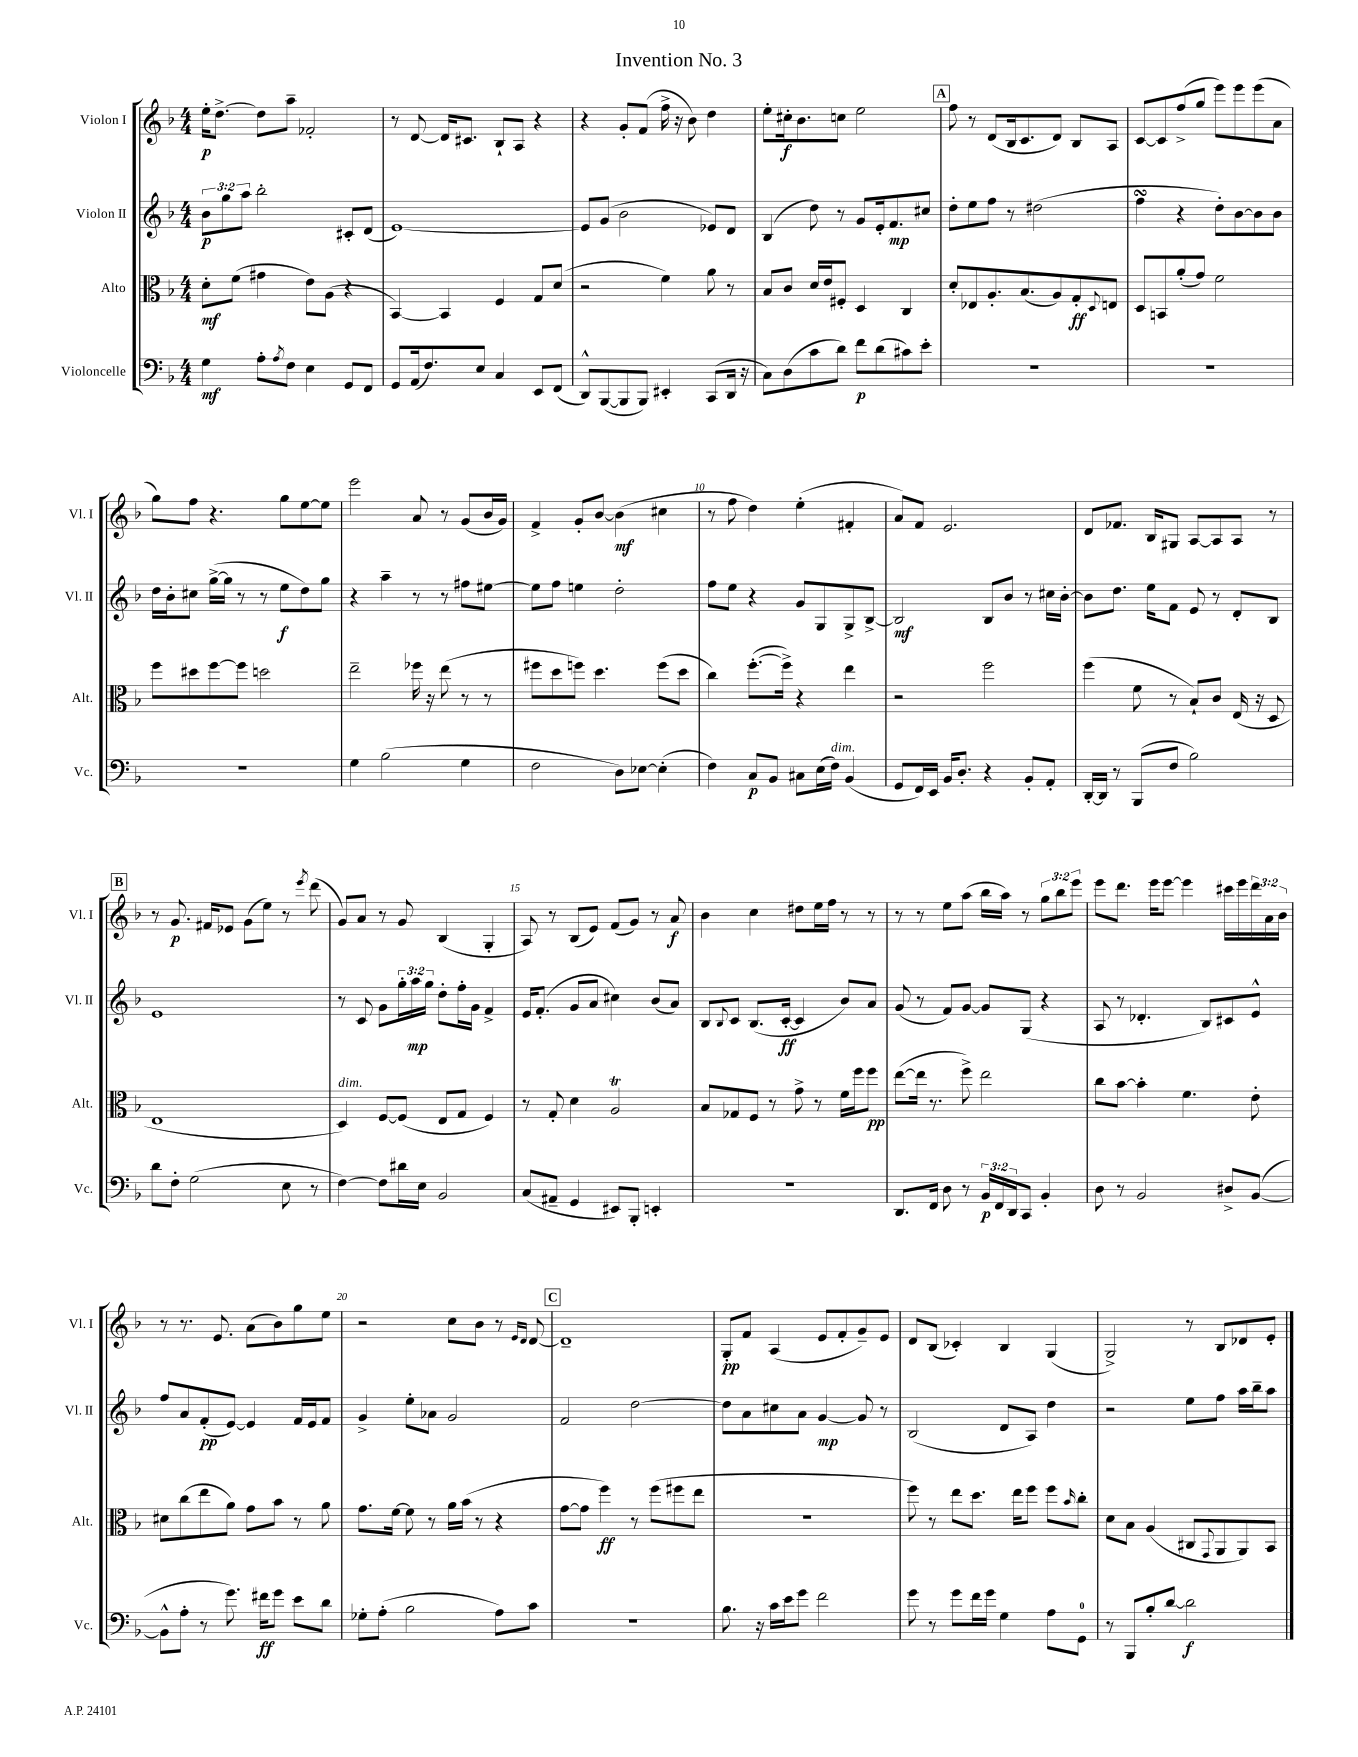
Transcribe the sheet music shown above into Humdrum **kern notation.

**kern	**dynam	**kern	**dynam	**kern	**dynam	**kern	**dynam
*part4	*part4	*part3	*part3	*part2	*part2	*part1	*part1
*staff4	*staff4	*staff3	*staff3	*staff2	*staff2	*staff1	*staff1
*I"Violoncelle	*	*I"Alto	*	*I"Violon II	*	*I"Violon I	*
*I'Vc.	*	*I'Alt.	*	*I'Vl. II	*	*I'Vl. I	*
*clefF4	*	*clefC3	*	*clefG2	*	*clefG2	*
*k[b-]	*	*k[b-]	*	*k[b-]	*	*k[b-]	*
*M4/4	*	*M4/4	*	*M4/4	*	*M4/4	*
=1	=1	=1	=1	=1	=1	=1	=1
4G\	mf	8d'\L	mf	12b-\L	p	16ee'\KL	p
.	.	.	.	.	.	[8.dd^\J	.
.	.	.	.	12gg\	.	.	.
.	.	(8f\J	.	.	.	.	.
.	.	.	.	12aa\J	.	.	.
8A'\L	.	4g#X\	.	2bb-'\	.	8dd\L]	.
8qA/	.	.	.	.	.	.	.
8F\J	.	.	.	.	.	8aa~\J	.
4E\	.	8e\L)	.	.	.	2f-X'/	.
.	.	(8A\J	.	.	.	.	.
8GG/L	.	4r	.	8c#X'/L	.	.	.
8FF/J	.	.	.	(8d/J	.	.	.
=2	=2	=2	=2	=2	=2	=2	=2
8GG/L	.	[4BB-/)	.	[1e)	.	8r	.
(16AA/k	.	.	.	.	.	[8d/	.
8.F/)	.	.	.	.	.	.	.
.	.	4BB-/]	.	.	.	16d/KL]	.
.	.	.	.	.	.	8.c#X/J	.
8E/J	.	.	.	.	.	.	.
4C/	.	4F/	.	.	.	8B-`/L	.
.	.	.	.	.	.	8A/J	.
8EE/L	.	8G/L	.	.	.	4r	.
(8FF/J	.	(8d/J	.	.	.	.	.
=3	=3	=3	=3	=3	=3	=3	=3
8DD^^/L)	.	2r	.	8e/L]	.	4r	.
([8BBB-/	.	.	.	(8g/J	.	.	.
8BBB-/]	.	.	.	2b-\	.	8g'/L	.
8BBB-/J)	.	.	.	.	.	(8f/J	.
4EE#X'/	.	4f\)	.	.	.	16ff^\	.
.	.	.	.	.	.	16r	.
.	.	.	.	.	.	8b-\)	.
(8CC/L	.	8a\	.	8e-X/L)	.	4dd\	.
16DD/Jk	.	8r	.	8d/J	.	.	.
16r	.	.	.	.	.	.	.
=4	=4	=4	=4	=4	=4	=4	=4
8C\L)	.	8B-/L	.	(4B-/	.	8ee'\L	.
(8D\	.	8c/J	.	.	.	16cc#X'\k	f
.	.	.	.	.	.	8.b-\	.
8c\	.	16d/LL	.	8dd\)	.	.	.
.	.	16e/J	.	.	.	.	.
8d\J)	.	8F#X'/J	.	8r	.	8ccn\J	.
8f\L	p	4D/	.	8g/L	.	2ee\	.
(8d\	.	.	.	16e'/k	.	.	.
.	.	.	.	8.f/	mp	.	.
8c#X\)	.	4C/	.	.	.	.	.
8e'\J	.	.	.	8cc#X/J	.	.	.
!!LO:REH:place=s1:t=A
=5	=5	=5	=5	=5	=5	=5	=5
1r	.	8d'/L	.	8dd'\L	.	8ff\	.
.	.	8E-X/	.	8ee\	.	8r	.
.	.	8.A'/	.	8ff\J	.	(8d/L	.
.	.	.	.	8r	.	16B-/k	.
.	.	(8.B-/	.	.	.	8.c/	.
.	.	.	.	(2dd#X\	.	.	.
.	.	8A/)	.	.	.	8d/J)	.
.	.	8G'/	ff	.	.	8B-/L	.
.	.	8qqD/	.	.	.	.	.
.	.	8En/J	.	.	.	8A/J	.
=6	=6	=6	=6	=6	=6	=6	=6
1r	.	8D/L	.	4ffsSSs\	.	[8c/L	.
.	.	8BBn/	.	.	.	8c/]	.
.	.	(8a'/	.	4r	.	(8ff^/	.
.	.	8g/J)	.	.	.	8gg/J	.
.	.	2f\	.	8dd'\L)	.	8eee\L)	.
.	.	.	.	[8b-\	.	8eee\	.
.	.	.	.	8b-\]	.	(8eee\	.
.	.	.	.	8b-\J	.	8a\J	.
!!LO:LB:g=z
=7	=7	=7	=7	=7	=7	=7	=7
1r	.	8ff\L	.	16dd\LL	.	8gg\L)	.
.	.	.	.	16b-'\J	.	.	.
.	.	8dd#X\	.	8cc#X\J	.	8ff\J	.
.	.	[8ff\	.	([16gg^\LL	.	4.r	.
.	.	.	.	16gg\JJ]	.	.	.
.	.	8ff\J]	.	8r	.	.	.
.	.	2ddn\	.	8r	.	.	.
.	.	.	.	8ee\L	f	8gg\L	.
.	.	.	.	8dd\)	.	[8ee\	.
.	.	.	.	8gg\J	.	8ee\J]	.
=8	=8	=8	=8	=8	=8	=8	=8
4G\	.	2ee~\	.	4r	.	2eee\	.
(2B-\	.	.	.	4aa~\	.	.	.
.	.	16ff-X\	.	8r	.	8a/	.
.	.	16r	.	.	.	.	.
.	.	(8ee\	.	8r	.	8r	.
4G\	.	8r	.	8ff#X\L	.	(8g/L	.
.	.	8r	.	[8ee#X\J	.	16b-/L	.
.	.	.	.	.	.	16g/JJ)	.
=9	=9	=9	=9	=9	=9	=9	=9
2F\	.	8ff#X\L	.	8ee#\L]	.	4f^/	.
.	.	8dd\	.	8ff\J	.	.	.
.	.	8ffn\J)	.	4een\	.	8g'/L	.
.	.	4.dd\	.	.	.	[8b-/J	.
8D\L)	.	.	.	2dd'\	.	(4b-\]	mf
[8E-X\J	.	.	.	.	.	.	.
(4E-'\]	.	(8ff\L	.	.	.	4cc#X\	.
.	.	8dd\J	.	.	.	.	.
=10	=10	=10	=10	=10	=10	=10	=10
4F\)	.	4cc\)	.	8ff\L	.	8r	.
.	.	.	.	8ee\J	.	8ff\	.
8C/L	p	([8.ff'\L	.	4r	.	4dd\)	.
8BB-/J	.	.	.	.	.	.	.
.	.	16ff^\Jk])	.	.	.	.	.
8C#X\L	.	4r	.	8g/L	.	(4ee'\	.
(16E\L	.	.	.	8G/	.	.	.
!LO:TX:a:i:t=dim.	!	!	!	!	!	!	!
16F\JJ)	.	.	.	.	.	.	.
(4BB-/	.	4ee\	.	8G^/	.	4f#X'/	.
.	.	.	.	[8B-^/J	.	.	.
=11	=11	=11	=11	=11	=11	=11	=11
8GG/L	.	2r	.	2B-/]	mf	8a/L)	.
16FF/L)	.	.	.	.	.	8f/J	.
16EE/JJ	.	.	.	.	.	.	.
16BB-/KL	.	.	.	.	.	2.e/	.
8.D'/J	.	.	.	.	.	.	.
4r	.	2ff\	.	8B-/L	.	.	.
.	.	.	.	8b-/J	.	.	.
8BB-'/L	.	.	.	8r	.	.	.
8AA'/J	.	.	.	16cc#X\LL	.	.	.
.	.	.	.	[16b-'\JJ	.	.	.
=12	=12	=12	=12	=12	=12	=12	=12
[16DD'/LL	.	(4ff\	.	8b-\L]	.	8d/L	.
16DD/JJ]	.	.	.	.	.	.	.
8r	.	.	.	8.dd\J	.	8.f-X/J	.
(8BBB-/L	.	8f\	.	.	.	.	.
.	.	.	.	16ee\KL	.	16B-/KL	.
8F/J	.	8r	.	8f\J	.	8G#X/J	.
2B-\)	.	8B-`/L)	.	8e/	.	[8A/L	.
.	.	8c/J	.	8r	.	8A/]	.
.	.	(16E/	.	8d'/L	.	8A/J	.
.	.	16r	.	.	.	.	.
.	.	8D/	.	8B-/J	.	8r	.
!!LO:LB:g=z
!!LO:REH:place=s1:t=B
=13	=13	=13	=13	=13	=13	=13	=13
8d\L	.	1E	.	1e	.	8r	.
8F'\J	.	.	.	.	.	8.g/	p
(2G\	.	.	.	.	.	.	.
.	.	.	.	.	.	16f#X/KL	.
.	.	.	.	.	.	8e-X/J	.
.	.	.	.	.	.	(8g\L	.
.	.	.	.	.	.	8ee\J)	.
8E\	.	.	.	.	.	8r	.
.	.	.	.	.	.	8qeee/	.
8r	.	.	.	.	.	(8ddd\	.
=14	=14	=14	=14	=14	=14	=14	=14
!	!	!LO:TX:a:i:t=dim.	!	!	!	!	!
[4F\)	.	4D/)	.	8r	.	8g/L)	.
.	.	.	.	8c/	.	8a/J	.
8F\L]	.	[8F/L	.	8g\L	.	8r	.
16d#X\L	.	(8F/J]	.	24gg'\L	.	8g/	.
.	.	.	.	24aa\	mp	.	.
16E\JJ	.	.	.	.	.	.	.
.	.	.	.	24gg\JJ	.	.	.
2BB-/	.	8E/L	.	8dd'\L	.	(4B-/	.
.	.	8G/J	.	16ff'\L	.	.	.
.	.	.	.	16g\JJ	.	.	.
.	.	4F/)	.	4f^/	.	4G'/	.
=15	=15	=15	=15	=15	=15	=15	=15
(8C/L	.	8r	.	16e/KL	.	8A/)	.
.	.	.	.	(8.f'/J	.	.	.
8AA#X~/J	.	8G'/	.	.	.	8r	.
4GG/	.	4d\	.	8g/L	.	(8B-/L	.
.	.	.	.	8a/J	.	8e/J)	.
8EE#X/L)	.	2At/	.	4cc#X\)	.	(8f/L	.
8BBB-'/J	.	.	.	.	.	8g/J)	.
4EEn'/	.	.	.	(8b-/L	.	8r	.
.	.	.	.	8a/J)	.	8a/	f
=16	=16	=16	=16	=16	=16	=16	=16
1r	.	8B-/L	.	8B-/L	.	4b-\	.
.	.	.	.	8qqB-/	.	.	.
.	.	8G-X/	.	8c/J	.	.	.
.	.	8F/J	.	(8.B-/L	.	4cc\	.
.	.	8r	.	.	.	.	.
.	.	.	.	[16c'/Jk	ff	.	.
.	.	8g^\	.	4c/]	.	8dd#X\L	.
.	.	8r	.	.	.	16ee\L	.
.	.	.	.	.	.	16ff\JJ	.
.	.	16f\LL	.	8b-/L)	.	8r	.
.	.	16ff\J	.	.	.	.	.
.	.	8ff\J	pp	8a/J	.	8r	.
=17	=17	=17	=17	=17	=17	=17	=17
8.DD/L	.	([8ee\L	.	(8g/	.	8r	.
.	.	16ee\Jk]	.	8r	.	8r	.
16FF/Jk	.	8.r	.	.	.	.	.
8D\	.	.	.	8f/L)	.	8ee\L	.
8r	.	8ff^\)	.	[8g/J	.	(8aa\J	.
24BB-/LL	p	2ee\	.	8g/L]	.	16bb-\LL	.
24FF/	.	.	.	.	.	.	.
.	.	.	.	.	.	16aa\JJ)	.
24DD/J	.	.	.	.	.	.	.
8CC/J	.	.	.	(8G/J	.	8r	.
4BB-'/	.	.	.	4r	.	12gg\L	.
.	.	.	.	.	.	12bb-\	.
.	.	.	.	.	.	12eee\J	.
=18	=18	=18	=18	=18	=18	=18	=18
8D\	.	8cc\L	.	8A/	.	8eee\L	.
8r	.	[8b-\J	.	8r	.	8.ddd\J	.
2BB-/	.	4b-'\]	.	4.d-X'/	.	.	.
.	.	.	.	.	.	16eee\KL	.
.	.	.	.	.	.	[8eee\J	.
.	.	4.f\	.	.	.	4eee\]	.
.	.	.	.	8B-/L)	.	.	.
8D#X^/L	.	.	.	8c#X/	.	16ccc#X\LL	.
.	.	.	.	.	.	16eee\	.
([8BB-/J	.	8e'\	.	8e^^/J	.	24ddd\	.
.	.	.	.	.	.	24a\	.
.	.	.	.	.	.	24b-\JJ	.
!!LO:LB:g=z
=19	=19	=19	=19	=19	=19	=19	=19
8BB-^^\L]	.	8d#X\L	.	8ff/L	.	8r	.
8A'\J	.	(8cc\	.	8a/	.	8.r	.
8r	.	8ee\	.	(8f'/	pp	.	.
.	.	.	.	.	.	8.e/	.
8.g\)	.	8a\J)	.	[8e/J)	.	.	.
.	.	8g\L	.	4e/]	.	(8a\L	.
16f#X\KL	ff	.	.	.	.	.	.
8g\J	.	8b-\J	.	.	.	8b-\)	.
8e\L	.	8r	.	16f/LL	.	8gg\	.
.	.	.	.	16e/J	.	.	.
8d\J	.	8a\	.	8f/J	.	8ee\J	.
=20	=20	=20	=20	=20	=20	=20	=20
8G-X'\L	.	8.g\L	.	4g^/	.	2r	.
(8A'\J	.	.	.	.	.	.	.
.	.	[16f\Jk	.	.	.	.	.
2B-\	.	8f\]	.	8ee'\L	.	.	.
.	.	8r	.	8a-X\J	.	.	.
.	.	16a\LL	.	2g/	.	8cc\L	.
.	.	(16b-\JJ	.	.	.	.	.
.	.	8r	.	.	.	8b-\J	.
8A\L)	.	4r	.	.	.	8r	.
.	.	.	.	.	.	16qqe/LL	.
.	.	.	.	.	.	16qqd/JJ	.
8c\J	.	.	.	.	.	[8d/	.
!!LO:REH:place=s1:t=C
=21	=21	=21	=21	=21	=21	=21	=21
1r	.	[8g\L	.	2f/	.	1d~]	.
.	.	8g\J]	.	.	.	.	.
.	.	4ff\)	ff	.	.	.	.
.	.	8r	.	[2dd\	.	.	.
.	.	(8ff\L	.	.	.	.	.
.	.	8ff#X\	.	.	.	.	.
.	.	8ee\J	.	.	.	.	.
=22	=22	=22	=22	=22	=22	=22	=22
8.B-\	.	1r	.	8dd\L]	.	8G'/L	pp
.	.	.	.	8a\	.	8f/J	.
16r	.	.	.	.	.	.	.
16c\LL	.	.	.	8cc#X\	.	(4A/	.
16e\J	.	.	.	.	.	.	.
8g\J	.	.	.	8a\J	.	.	.
2f\	.	.	.	[4g/	mp	8e/L	.
.	.	.	.	.	.	8f'/	.
.	.	.	.	8g/]	.	8g~/)	.
.	.	.	.	8r	.	8e/J	.
=23	=23	=23	=23	=23	=23	=23	=23
8g\	.	8ff\)	.	(2B-/	.	8d/L	.
8r	.	8r	.	.	.	(8B-/J	.
8g\L	.	8ee\L	.	.	.	4c-X'/)	.
16f\L	.	8.dd\J	.	.	.	.	.
16g\JJ	.	.	.	.	.	.	.
4G\	.	.	.	8d/L	.	4B-/	.
.	.	16ee\KL	.	.	.	.	.
.	.	8ff\J	.	8A/J)	.	.	.
8A\L	.	8ff\L	.	4dd\	.	(4G/	.
.	.	16qqb-/	.	.	.	.	.
8GG\J	.	8cc'\J	.	.	.	.	.
=24	=24	=24	=24	=24	=24	=24	=24
8r	.	8d\L	.	2r	.	2G^/)	.
8BBB-/L	.	8B-\J	.	.	.	.	.
8B-'/	.	(4A/	.	.	.	.	.
[8d/J	.	.	.	.	.	.	.
2d\]	f	8C#X/L	.	8ee\L	.	8r	.
.	.	8qqGG/	.	.	.	.	.
.	.	8AA/	.	8ff\J	.	8B-/L	.
.	.	8AA/)	.	16aa\LL	.	8d-X/	.
.	.	.	.	16bb-~\J	.	.	.
.	.	8BB-/J	.	8aa\J	.	8e'/J	.
==	==	==	==	==	==	==	==
*-	*-	*-	*-	*-	*-	*-	*-
